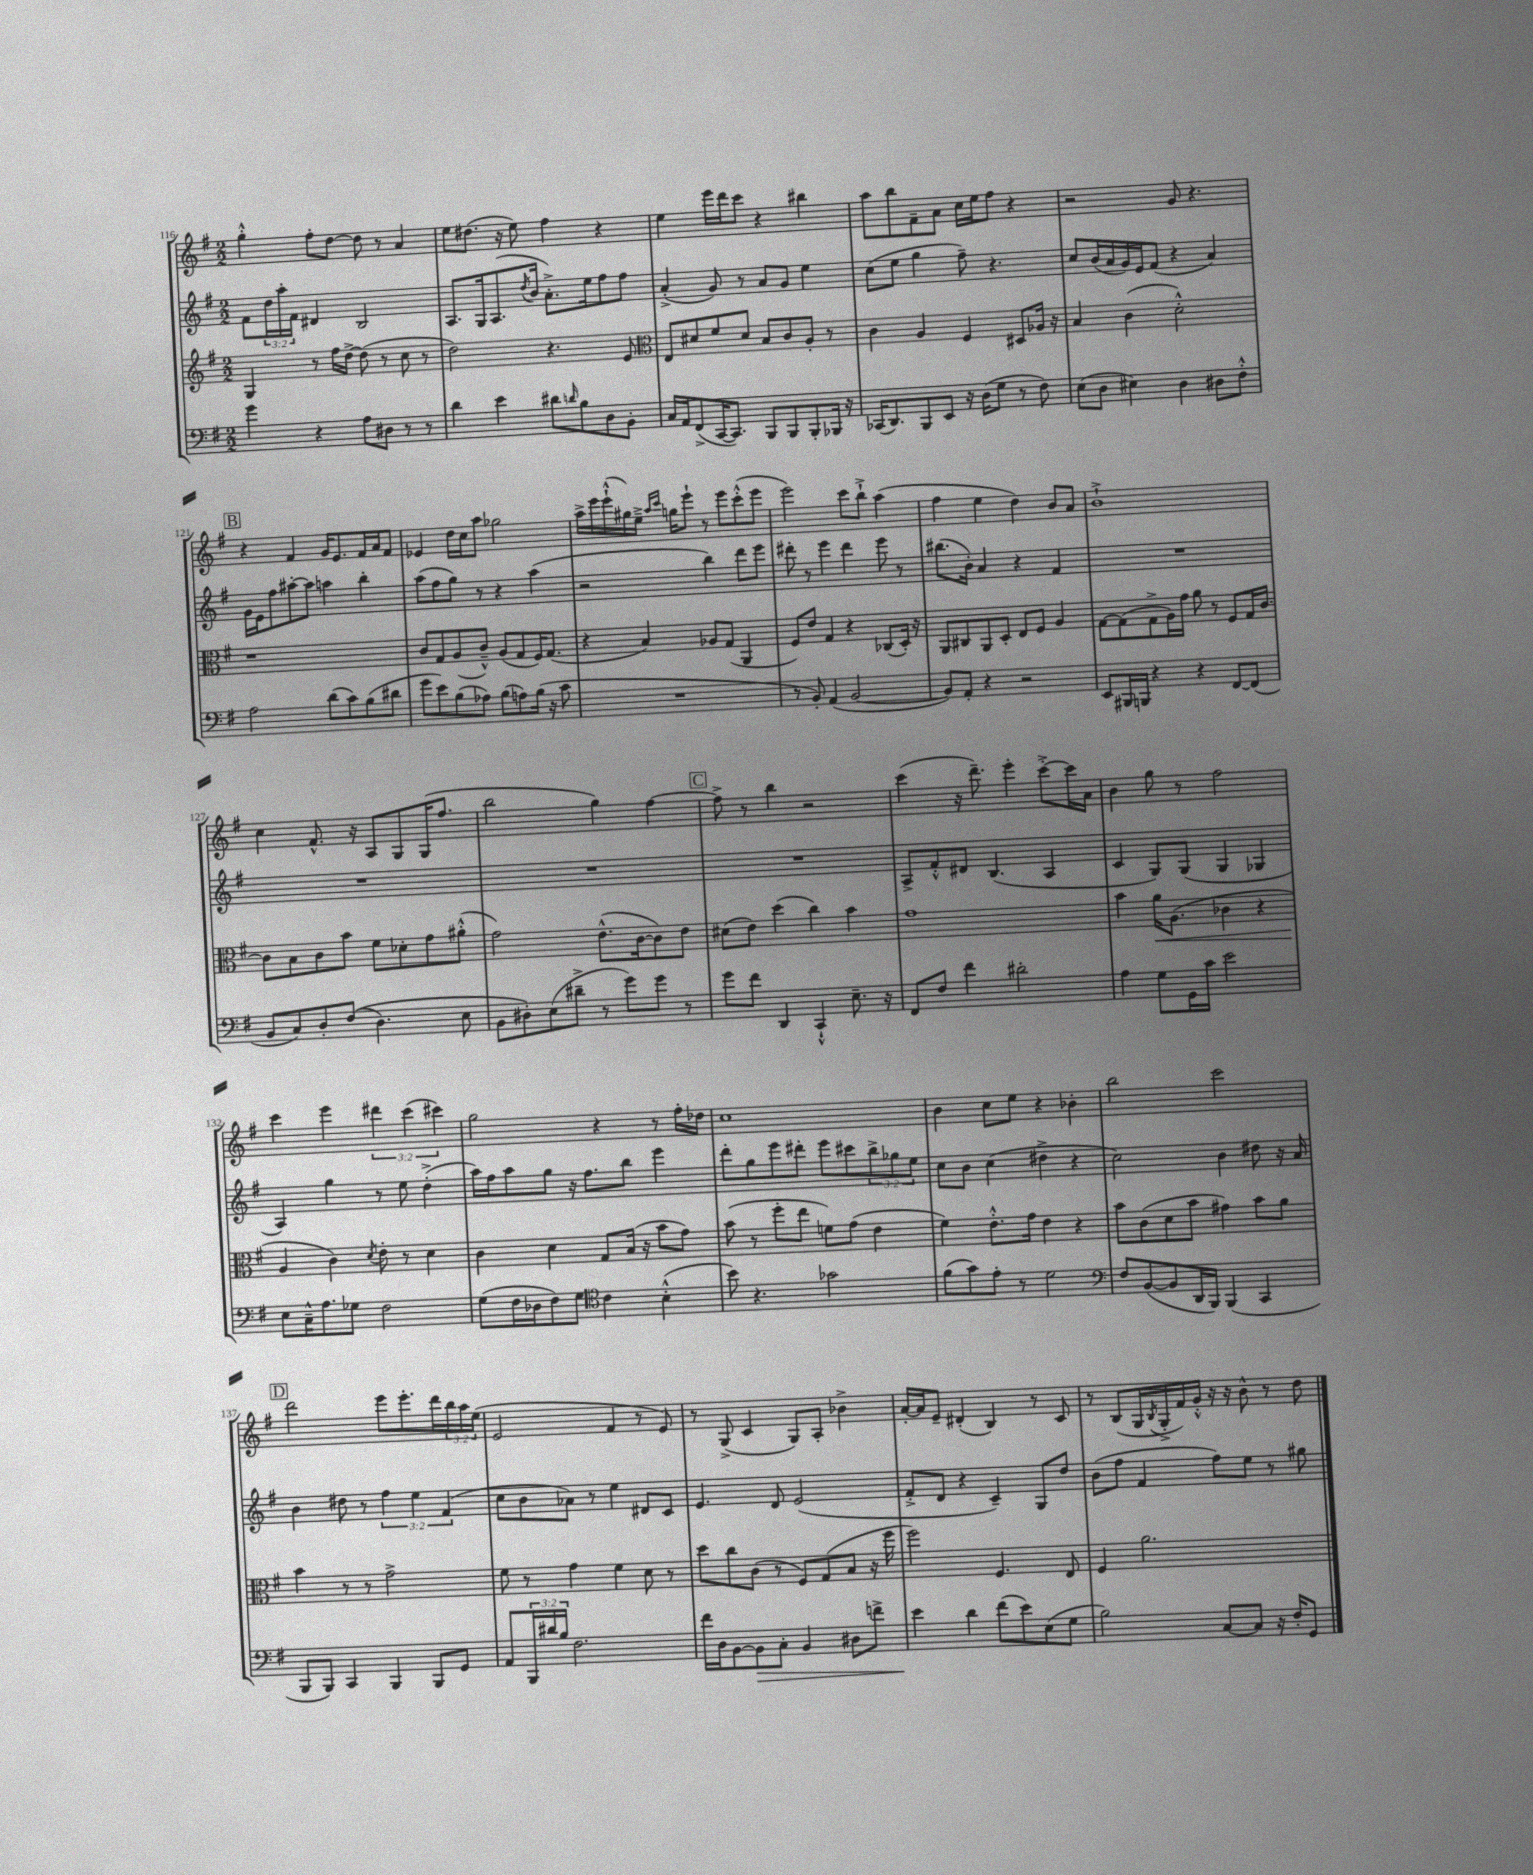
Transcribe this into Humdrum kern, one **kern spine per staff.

**kern	**kern	**kern	**kern
*staff4	*staff3	*staff2	*staff1
*clefF4	*clefG2	*clefG2	*clefG2
*k[f#]	*k[f#]	*k[f#]	*k[f#]
*M2/2	*M2/2	*M2/2	*M2/2
4g\	4G/	8f#\L	4gg'^^\
.	.	24dd\L	.
.	.	24aa'\	.
.	.	24f#\JJ	.
4r	8r	4d#/	8ff#'\L
.	16ff#\LL	.	[8dd\J
.	[16dd^\JJ	.	.
8A\L	(8dd\]	2B/	8dd\]
8D#\J	8r	.	8r
8r	8cc\	.	4a/
8r	8r	.	.
=	=	=	=
4d\	2dd\)	8.A/L	8ee\L
.	.	.	(8.dd#\J
.	.	16G/k	.
4e\	.	(8.A/	.
.	.	.	16r
.	.	.	8ee\)
.	.	8qdd/	.
.	.	16b/Jk	.
8d#\L	4.r	8.a'^\L)	4ff#\
16qqd/	.	.	.
8B\	.	.	.
.	.	16ee\k	.
8D\	.	8ff#\	4r
8BB'\J	8e/	8ff#\J	.
=	=	=	=
*	*clefC3	*	*
16C/LL	8E/L	(4a'^/	4ee\
16AA/J	.	.	.
(8FF#^/	8d#/	.	.
[16CC/K	8f#/	8g/)	16eee\LL
8.CC/]J)	.	.	16ddd\J
.	8d#/J	8r	8ccc\J
8BBB/L	8B/L	8a/L	4r
8BBB/	8c/	8g/J	.
8BBB'/	8A'/J	4ee\	4bb#\
16BBB-/Jk	8r	.	.
16r	.	.	.
=	=	=	=
(16CC-/LK	4c\	(8cc\L	8aa\L
8.DD/)	.	.	.
.	.	8ee\J	8bb\
8BBB/	4A/	4gg\	8f#~\
8EE/J	.	.	8a\J
16r	4F#/	8ff#~\)	16cc\LL
(16D\LK	.	.	16ee\J
8G\J	.	4.r	8ff#\J
8r	8D#/L	.	4r
8F#\)	16A-/Jk	.	.
.	16r	.	.
=	=	=	=
(8E\L	4B/	8cc/L	2r
8D\J	.	(16b/L	.
.	.	16a/	.
4E#\)	(4c\	16g/)	.
.	.	16e/J	.
.	.	(8f#/J	.
4D\	2d'^^\)	4r	8g/
.	.	.	4.r
8D#\L	.	4a/)	.
8F#'^^\J	.	.	.
=	=	=	=
2A\	1r	16g\LL	4r
.	.	16e\J	.
.	.	8ff#\	.
.	.	[8aa#'\	4f#/
.	.	8aa#\]J	.
(8d\L	.	4aa\	16g/LK
.	.	.	8.e/
8c\)	.	.	.
(8B\	.	4bb'\	16f#/L
.	.	.	16a/J
8d#\J	.	.	8f#/J
=	=	=	=
8g\L	8c/L	(8aa\L	4e-/
8e\)	8G/	8ff#\	.
(8B\	(8A/	8gg\J)	16dd\LL
.	.	.	16cc\J
8A-\J)	8c~^^/J)	8r	8aa\J
(8B\L	(8A/L	4r	2gg-\
8A\)	8G/	.	.
(16B\Jk	16F#/K)	(4aa\	.
16r	(8.G/J	.	.
8c\	.	.	.
=	=	=	=
1r	4r	2r	16aa^\LL
.	.	.	16eee\
.	.	.	(16eee`^^\
.	.	.	16gg#\)
.	4B/)	.	16ee~^\JJ
.	.	.	16qqaa/LL
.	.	.	16qqccc/JJ
.	.	.	16gg\LK
.	.	.	8eee`\J
.	8A-/L	4bb\)	8r
.	(8G/J	.	8eee\L
.	4AA/	8ddd\L	(8ccc'^^\
.	.	8eee\J	8eee\J
=	=	=	=
8r	8F#/L)	8ddd#'\	2eee\)
8BB'/)	8e/J	8r	.
(4AA/	4G/	4eee\	.
[2BB/	4r	4ddd#\	8ccc\L
.	.	.	8bb`^\J
.	(8C-/L	8eee\	(4aa\
.	16D'/Jk)	8r	.
.	16r	.	.
=	=	=	=
8BB/]L)	8AA/L	(8.bb#\L	4ff#\
8AA'/J	8C#/	.	.
.	.	16b'\Jk)	.
4r	8AA/	4a/	4ee\
.	8D'/J	.	.
2r	8E/L	4r	4dd\)
.	8F#/J	.	.
.	4A/	4f#/	8b/L
.	.	.	8a/J
=	=	=	=
8EE/L	[8G\L	1r	1b`^
16BBB#/L	(8G\]	.	.
16BBB/JJ	.	.	.
4r	8G^\	.	.
.	16A\L)	.	.
.	16g\JJ	.	.
4r	8a\	.	.
.	8r	.	.
[8FF#/L	8F#/L	.	.
(8FF#/]J	16G/L	.	.
.	[16c/JJ	.	.
=	=	=	=
8BB/L	8c\]L	1r	4cc\
8C/)	8B\	.	.
8D'/	8c\	.	8.f#^^/
&((8F#/J	8b\J	.	.
.	.	.	16r
4.D\)	8f#\L	.	8A/L
.	8d-'\	.	8G/
.	8g\	.	(16G/K
.	.	.	8.ff#/J
8E\	(8a#'^^\J	.	.
=	=	=	=
8BB\L	2g\)	1r	2bb\
8D#'\&)	.	.	.
(8E\	.	.	.
8d#~^\J	.	.	.
8r	(8.e^^\L	.	4gg\)
8g\L)	.	.	.
.	[16c\k	.	.
8g\J	8c\])	.	[4ff#\
8r	8e\J	.	.
=	=	=	=
8g\L	(8d#\L	1r	8ff#^\]
8f#\J	8e\J)	.	8r
4DD/	(4dd\	.	4bb\
4CC`^^/	4cc\)	.	2r
8.E~\	4b\	.	.
16r	.	.	.
=	=	=	=
8FF#/L	1g	8A^/L	(4ccc\
8F#/J	.	8f#'^^/	.
4f#\	.	8d#/J	16r
.	.	.	8.ddd~\)
.	.	(4.B/	.
2d#'\	.	.	4eee'\
.	.	4A/	[8ccc'^\L
.	.	.	16ccc\]L
.	.	.	16a\JJ
=	=	=	=
4A\	4b\	4c/	4b\
8G\L	16a\LK	8G/L)	8gg\
.	(8.A\J	.	.
16GG\L	.	(8G/J	8r
16c\JJ	.	.	.
2e\	4c-\	4G/	2ff#\
.	4r	4G-/	.
=	=	=	=
8E\L	4A/	4A/)	4ccc\
16C~^^\K	.	.	.
8.A\	.	.	.
.	4c\)	4gg\	4eee\
8G-\J	.	.	.
.	8qd/	.	.
2F#\	8e'\	8r	6ddd#\
.	8r	8ee\	.
.	.	.	(6ccc\
.	4d\	(4dd'^\	.
.	.	.	6ccc#\)
=	=	=	=
(8G\L	4c\	16aa\LL)	2gg\
.	.	16ff#\J	.
16F#\L	.	8aa\	.
16D-\J	.	.	.
8F#\)	4d\	8gg\J	.
8G\J	.	16r	.
.	.	8.ff#\L	.
*clefC4	*	*	*
4c\	8G/L	.	4r
.	(16B/Jk	8bb\J	.
.	16r	.	.
(4B'^^\	8b\L	4eee\	8r
.	8g\J)	.	16ff#'\LL
.	.	.	16dd-\JJ
=	=	=	=
8b\)	(8b\	8ddd'\L	1cc
4.r	8r	8gg\	.
.	8ff#'\L	8eee\	.
.	8ee\J	8ddd#'\J	.
2g-\	8f\L)	8eee\L	.
.	(8g\J	8ccc#\	.
.	4e\	12bb^\	.
.	.	12gg-\	.
.	.	12ee\J	.
=	=	=	=
(8f#\L	4f#\)	8cc\L	4b\
8g\)	.	8b\J	.
8e'\J	8.e'^^\L	(4cc\	8cc\L
8r	.	.	8ee\J
.	16g\Jk	.	.
2d\	4e\	4dd#^\	4r
.	4r	4r	4b-'\
=	=	=	=
*clefF4	*	*	*
8F#/L	8b\L	2cc\)	2bb\
([8BB/	(8c\	.	.
8BB/]	8d\	.	.
16DD/L	8b\J	.	.
16BBB/JJ)	.	.	.
(4BBB/	4g#\)	4b\	2ccc\
4CC/	8b\L	8dd#\	.
.	8a\J	16r	.
.	.	16a/	.
=	=	=	=
8BBB/L	4b\	4b\	2ddd\
8BBB/J)	.	.	.
4CC/	8r	8dd#\	.
.	8r	8r	.
4BBB/	2g^\	6ff#\	8eee\L
.	.	.	8.eee'\
.	.	6ee\	.
8BBB/L	.	.	.
.	.	.	16ddd\L
.	.	(6f#/	.
8GG/J	.	.	24bb\
.	.	.	24aa\
.	.	.	(24ee\JJ
=	=	=	=
8AA/L	8f#\	8cc\L	2e/
24BBB/L	8r	8b\	.
24d#/	.	.	.
24B/JJ	.	.	.
2.F#\	4g\	8a-\J)	.
.	.	8r	.
.	4f#\	4ee\	4f#/
.	8d\	8d#/L	8r
.	8r	8c/J	8e/)
=	=	=	=
16f#\LL	8dd\L	4.e/	8r
16D\J	.	.	.
[8BB\	8cc\	.	(8G^/
8BB\]	(8c\J	.	4c/
8C'\J	8r	8d/	.
4BB/	8F#/L)	(2e/	8G/L)
.	(8G/	.	8A'/J
8D#\L	8B/J	.	4b-^\
8f^\J	16r	.	.
.	16ff#\	.	.
=	=	=	=
4e\	2ff#\)	8f#'^/L	[16a'/LL
.	.	.	16a/]J
.	.	8d/J	8e~/J
4d\	.	4r	(4d#'/
(8f#\L	4.F#/	4c~/)	4B/)
8e\)	.	.	.
(8E\	.	8G/L	8r
8G\J	8E/	8dd/J	8c/
=	=	=	=
2B\)	4F#/	(8b\L	8r
.	.	8ff#\J	(8B/L
.	2.a\	4f#/	16G/L
.	.	.	8qB/
.	.	.	16G'^/
.	.	.	16f#/)
.	.	.	16g'^^/JJ
[8C/L	.	8ff#\L)	16r
.	.	.	16r
8C/]J	.	8ee\J	8b^^\
16r	.	8r	8r
16F#'/LK	.	.	.
8GG/J	.	8gg#\	8dd\
==	==	==	==
*-	*-	*-	*-
